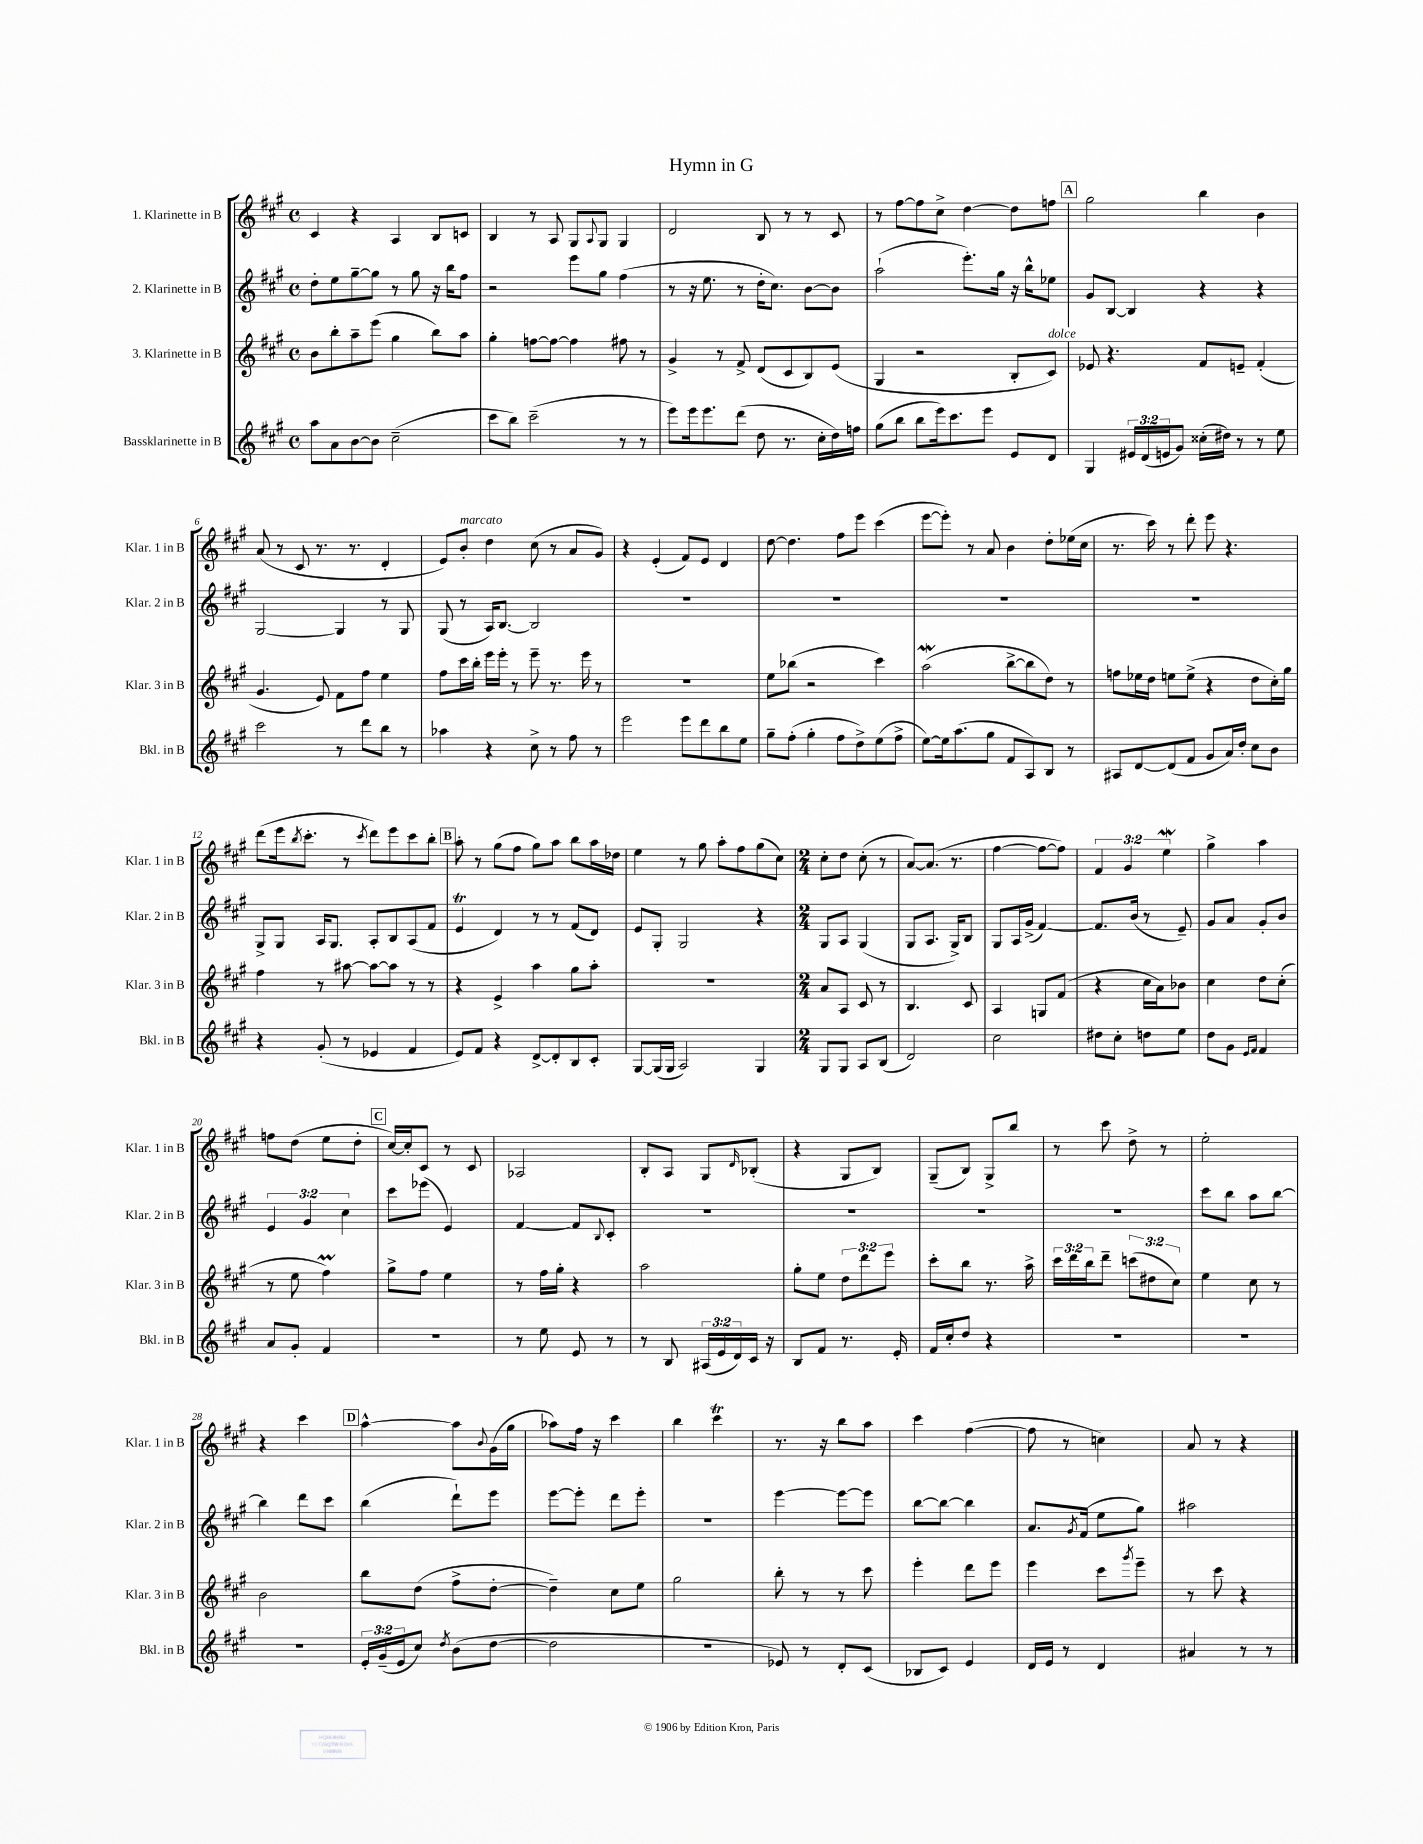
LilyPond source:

\header { title = "Hymn in G" }
<<
\new StaffGroup <<
\new Staff = "s0" \with { instrumentName = "1. Klarinette in B" shortInstrumentName = "Klar. 1 in B" } {
    \clef treble \key a \major \defaultTimeSignature \time 4/4 \override Staff.TupletNumber.text = #tuplet-number::calc-fraction-text
    cis'4 r4 a4 b8 c'8 |
    b4 r8 a8 gis8 \appoggiatura { a8 } gis8 gis4 |
    d'2 b8 r8 r8 cis'8 |
    r8 fis''8~ fis''8 cis''8-> d''4~ d''8 f''8 |
    \mark \markup { \box "A" } gis''2 b''4 b'4 |
    a'8( r8 cis'8 r8. r8. d'4-. |
    e'8) b'8-.^\markup { \italic "marcato" } d''4 cis''8( r8 a'8 gis'8) |
    r4 e'4-.( fis'8) e'8 d'4 |
    d''8~ d''4. fis''8 e'''8 cis'''4( |
    e'''8~ e'''8-.) r8 a'8 b'4 d''8-. ees''16( cis''16 |
    r8. cis'''16) r8 d'''8-. e'''8 r4. |
    d'''8( e'''16 \acciaccatura { b''8 } cis'''8.-. r8 \acciaccatura { cis'''8 } d'''8) e'''8 cis'''8 b''8-. |
    \mark \markup { \box "B" } a''8-. r8 gis''8( fis''8 gis''8) a''8 b''8 a''16 des''16 |
    e''4 r8 gis''8 a''8-. fis''8 gis''8( cis''8) |
    \numericTimeSignature \time 2/4 cis''8-. d''8 cis''8-.( r8 |
    a'8~) a'8.( r8. |
    fis''4~ fis''8~ fis''8) |
    \tuplet 3/2 { fis'4 gis'4 e''4\mordent } |
    gis''4-> a''4 |
    f''8 d''8( e''8 d''8-. |
    \mark \markup { \box "C" } cis''16~) cis''16-. cis'8 r8 cis'8 |
    aes2 |
    b8-. a8 gis8 \grace { d'16 } bes8-.( |
    r4 gis8 b8) |
    gis8--( b8) gis8-> b''8 |
    r8 cis'''8 d''8-> r8 |
    e''2-. |
    r4 cis'''4 |
    \mark \markup { \box "D" } a''4~-^ a''8 \appoggiatura { b'8 } gis'16( gis''16 |
    aes''8) fis''16 r16 cis'''4 |
    b''4 cis'''4\trill |
    r8. r16 b''8 a''8 |
    cis'''4 fis''4~( |
    fis''8 r8 c''4) |
    a'8 r8 r4 \bar "|." |
}
\new Staff = "s1" \with { instrumentName = "2. Klarinette in B" shortInstrumentName = "Klar. 2 in B" } {
    \clef treble \key a \major \defaultTimeSignature \time 4/4 \override Staff.TupletNumber.text = #tuplet-number::calc-fraction-text
    d''8-. e''8 gis''8~-- gis''8 r8 gis''8 r16 b''16 fis''8 |
    r2 e'''8 gis''8 fis''4( |
    r8 r16 e''8. r8 d''16-. cis''8.) b'8~ b'8 |
    a''2-!( e'''8.-.) gis''16 r16 b''16-^ ees''8 |
    \mark \markup { \box "A" } gis'8 b8~ b4 r4 r4 |
    gis2~ gis4 r8 gis8 |
    gis8( r8 a16) b8.~ b2 |
    R1 |
    R1 |
    R1 |
    R1 |
    gis8-> gis8 a16 gis8. a8-. b8 a8( fis'8 |
    \mark \markup { \box "B" } e'4\trill d'4) r8 r8 fis'8( d'8) |
    e'8 gis8-. gis2 r4 |
    \numericTimeSignature \time 2/4 gis8 a8 gis4( |
    gis8 a8. gis16->) b8 |
    gis8 a16 gis'16->( fis'4~) |
    fis'8. b'16( r8 e'8--) |
    gis'8 a'8 gis'8-. b'8 |
    \tuplet 3/2 { e'4 gis'4 cis''4 } |
    \mark \markup { \box "C" } cis'''8 ees'''8( e'4) |
    fis'4~ fis'8 \appoggiatura { b8 } cis'8-. |
    R2 |
    R2 |
    R2 |
    R2 |
    cis'''8 b''8 a''8 b''8~ |
    b''4 d'''8 cis'''8 |
    \mark \markup { \box "D" } b''4( d'''8-!) e'''8 |
    e'''8~ e'''8-. d'''8 e'''8-. |
    R2 |
    e'''4~ e'''8~ e'''8 |
    b''8~ b''8~ b''4 |
    a'8. \acciaccatura { gis'8 } fis'16( e''8 gis''8) |
    ais''2 \bar "|." |
}
\new Staff = "s2" \with { instrumentName = "3. Klarinette in B" shortInstrumentName = "Klar. 3 in B" } {
    \clef treble \key a \major \defaultTimeSignature \time 4/4 \override Staff.TupletNumber.text = #tuplet-number::calc-fraction-text
    b'8 b''8-. a''8-- e'''8( gis''4 b''8) a''8 |
    gis''4-. f''8~ f''8~ f''4 fis''8 r8 |
    gis'4-> r8 fis'8-> d'8( cis'8 b8) e'8( |
    gis4 r2 b8-. cis'8^\markup { \italic "dolce" }) |
    \mark \markup { \box "A" } ees'8 r4. fis'8 e'8-- fis'4-.( |
    gis'4. e'8) fis'8 fis''8 e''4 |
    fis''8 cis'''16 b''16-. e'''16 e'''16-. r8 e'''8-- r8. e'''16 r8 |
    r1 |
    e''8 bes''8( r2 cis'''4) |
    a''2\mordent( b''8~-> b''8 d''8) r8 |
    f''8 ees''16 d''16 e''8 e''8->( r4 d''8 cis''16-.) gis''16 |
    fis''4 r8 ais''8~ ais''8~ ais''8 r8 r8 |
    \mark \markup { \box "B" } r4 e'4-> a''4 gis''8 a''8-. |
    R1 |
    \numericTimeSignature \time 2/4 a'8 a8 cis'8 r8 |
    b4. cis'8 |
    a4 g8 fis'8( |
    r4 cis''16 a'16) bes'8 |
    cis''4 d''8 cis''8-.( |
    r8 e''8 fis''4\prall) |
    \mark \markup { \box "C" } gis''8-> fis''8 e''4 |
    r8 fis''16 gis''16-. r4 |
    a''2 |
    gis''8-. e''8 \tuplet 3/2 { d''8 d'''8 e'''8 } |
    cis'''8-. b''8 r8. a''16-> |
    \tuplet 3/2 { cis'''16 d'''16 b''16 } d'''8-- \tuplet 3/2 { c'''8( dis''8 cis''8) } |
    e''4 cis''8 r8 |
    b'2 |
    \mark \markup { \box "D" } b''8 d''8( fis''8-> d''8~-. |
    d''4--) cis''8 e''8 |
    gis''2 |
    b''8-. r8 r8 cis'''8 |
    e'''4-. d'''8 e'''8 |
    e'''4 cis'''8 \acciaccatura { gis'''8 } e'''8-- |
    r8 cis'''8 r4 \bar "|." |
}
\new Staff = "s3" \with { instrumentName = "Bassklarinette in B" shortInstrumentName = "Bkl. in B" } {
    \clef treble \key a \major \defaultTimeSignature \time 4/4 \override Staff.TupletNumber.text = #tuplet-number::calc-fraction-text
    a''8 a'8 b'8~ b'8 cis''2--( |
    cis'''8 b''8) cis'''2--( r8 r8 |
    e'''8) e'''16 e'''8. d'''8( d''8 r8. cis''16-. d''16) f''16 |
    gis''8( b''8 b''8 e'''16) cis'''8. e'''8 e'8 d'8 |
    \mark \markup { \box "A" } gis4 \tuplet 3/2 { eis'16 d'16( e'16 } gis'8) cisis''16-.( dis''16) r8 r8 e''8 |
    cis'''2 r8 d'''8 b''8 r8 |
    aes''4 r4 cis''8-> r8 fis''8 r8 |
    e'''2 e'''8 d'''8 b''8 e''8 |
    gis''8-- fis''8-.( gis''4-. fis''8 d''8->) e''8( fis''8-> |
    e''8~) e''16 a''8.( gis''8 fis'8 a8) b8 r8 |
    ais8 d'8~ d'8( fis'8 gis'8 a'16) d''16-. cis''8 b'8 |
    r4 gis'8-.( r8 ees'4 fis'4 |
    \mark \markup { \box "B" } e'8) fis'8 r4 d'8~-> d'8-. b8 cis'8-. |
    gis8~ gis16( gis16 a2) gis4 |
    \numericTimeSignature \time 2/4 gis8 gis8 a8 b8( |
    d'2) |
    cis''2 |
    dis''8 cis''8-. d''8 e''8 |
    d''8 gis'8 \grace { e'16 fis'16 } fis'4 |
    a'8 gis'8-. fis'4 |
    \mark \markup { \box "C" } R2 |
    r8 e''8 e'8 r8 |
    r8 b8 \tuplet 3/2 { ais16( e'16 d'16) } cis'16 r16 |
    b8 fis'8 r8. e'16-. |
    fis'16 cis''16-. d''8 r4 |
    R2 |
    R2 |
    R2 |
    \mark \markup { \box "D" } \tuplet 3/2 { e'16-. gis'16--( e'16 } cis''8) \acciaccatura { d''8 } b'8( d''8~ |
    d''2 |
    r2 |
    ees'8) r8 d'8-. cis'8( |
    bes8 cis'8) e'4 |
    d'16 e'16 r8 d'4 |
    ais'4 r8 r8 \bar "|." |
}
>>
>>
